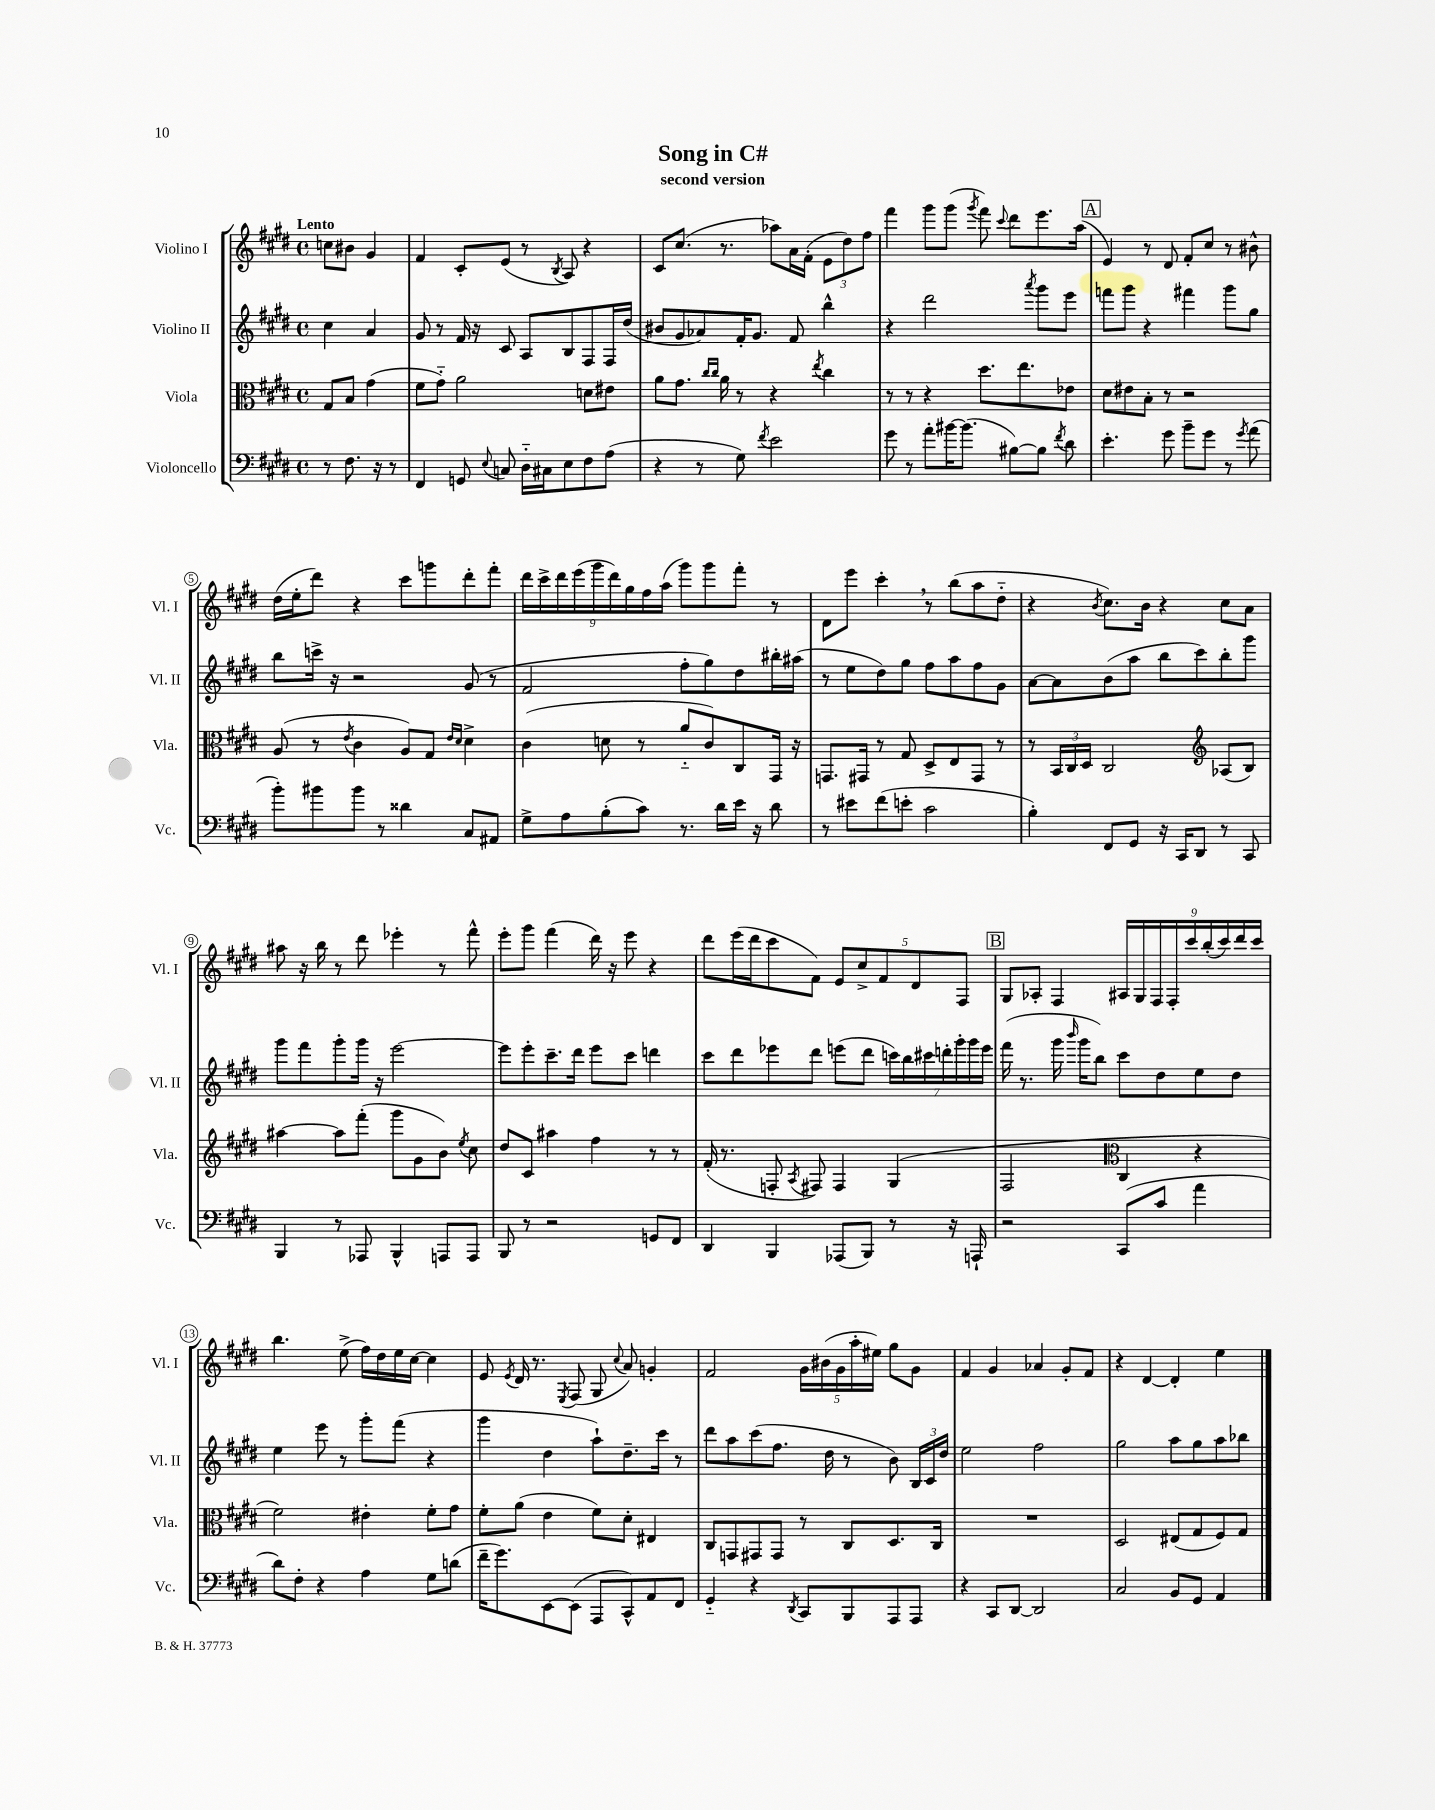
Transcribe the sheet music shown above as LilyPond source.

\header { title = "Song in C#" subtitle = "second version" }
<<
\new StaffGroup <<
\new Staff = "s0" \with { instrumentName = "Violino I" shortInstrumentName = "Vl. I" } {
    \clef treble \key e \major \defaultTimeSignature \time 4/4 \partial 2 \tempo "Lento"
    \autoBeamOff c''8[ bis'8] gis'4 |
    fis'4 cis'8[-. e'8]( r8 \acciaccatura { b8 } a8) r4 |
    cis'8[ cis''8.]( r8. aes''8[) a'16 fis'16]-.( \tuplet 3/2 { e'8[ dis''8) fis''8] } |
    fis'''4 gis'''8[ gis'''8]( \acciaccatura { gis'''8 } fis'''8) \appoggiatura { cis'''8 } dis'''8[ e'''8. a''16]( |
    \mark \markup { \box "A" } e'4) r8 dis'8 fis'8[-. cis''8] r8 bis'8-^ |
    dis''16[( e''16-. dis'''8]) r4 cis'''8[ g'''8 dis'''8-. fis'''8]-. |
    \tuplet 9/8 { dis'''16[ cis'''16-> dis'''16 e'''16( gis'''16 dis'''16) gis''16 fis''16 a''16]( } gis'''8[) gis'''8 fis'''8]-. r8 |
    dis'8[ e'''8] cis'''4-. \breathe r8 b''8[( a''8 dis''8]-_ |
    r4 \acciaccatura { b'8 } cis''8.[) b'16] r4 cis''8[ a'8] |
    ais''8 r16 b''16 r8 dis'''8 ees'''4-. r8 fis'''8-^ |
    e'''8[-. gis'''8] fis'''4( dis'''16) r16 e'''8 r4 |
    dis'''8[ e'''16( dis'''16 cis'''8 fis'8]) \tuplet 5/4 { e'8[ cis''8-> fis'8 dis'8 fis8] } |
    \mark \markup { \box "B" } gis8[ aes8]-. fis4 \tuplet 9/8 { ais16[ gis16 fis16 fis16-. cis'''16 b''16-.( cis'''16) dis'''16 cis'''16] } |
    b''4. e''8->( fis''16[) dis''16 e''16 cis''16]~ cis''4 |
    e'8 \acciaccatura { e'8 } dis'16 r8. \acciaccatura { e8 } fis8( gis8 \appoggiatura { cis''8 } a'8) g'4-. |
    fis'2 \tuplet 5/4 { gis'16[ bis'16( gis'16 a''16-. eis''16]) } gis''8[ gis'8] |
    fis'4 gis'4 aes'4 gis'8[-. fis'8] |
    r4 dis'4~ dis'4-. e''4 \bar "|." |
}
\new Staff = "s1" \with { instrumentName = "Violino II" shortInstrumentName = "Vl. II" } {
    \clef treble \key e \major \defaultTimeSignature \time 4/4 \partial 2
    \autoBeamOff cis''4 a'4 |
    gis'8 r8 fis'16 r16 cis'8 a8[ b8 fis8 fis16 dis''16]( |
    bis'8[ gis'8 aes'8) fis'16-. gis'8.] fis'8 b''4-^ |
    r4 dis'''2 \acciaccatura { a'''8 } gis'''8[ e'''8] |
    \mark \markup { \box "A" } f'''8[ gis'''8] r4 fis'''4 gis'''8[ gis''8] |
    b''8[ c'''16]-> r16 r2 gis'8( r8 |
    fis'2 fis''8[-. gis''8) dis''8 bis''16-. ais''16]( |
    r8 e''8[ dis''8) gis''8] fis''8[ a''8 fis''8 gis'8] |
    a'8[~ a'8 b'8( a''8] b''8[ cis'''8) b''8-. gis'''8] |
    gis'''8[ fis'''8 gis'''8-. gis'''16] r16 e'''2~ |
    e'''8[ e'''8-. cis'''8.-- dis'''16] e'''8[ cis'''8] d'''4 |
    cis'''8[ dis'''8 ees'''8 dis'''8] e'''8[( dis'''8] \tuplet 7/4 { c'''16[) b''16 cis'''16 d'''16-. gis'''16-. gis'''16 e'''16] } |
    \mark \markup { \box "B" } fis'''16( r8. gis'''16 \grace { b'''16 } gis'''16[ b''8]) cis'''8[ dis''8 e''8 dis''8] |
    e''4 e'''8 r8 gis'''8[-. fis'''8]( r4 |
    gis'''4 dis''4 a''8[-!) dis''8.-- cis'''16] r8 |
    dis'''8[ a''8 cis'''8( fis''8.] dis''16 r8 b'8) \tuplet 3/2 { b16[ cis'16 dis''16] } |
    e''2 fis''2 |
    gis''2 a''8[ gis''8 a''8 bes''8] \bar "|." |
}
\new Staff = "s2" \with { instrumentName = "Viola" shortInstrumentName = "Vla." } {
    \clef alto \key e \major \defaultTimeSignature \time 4/4 \partial 2
    \autoBeamOff gis8[ b8] gis'4( |
    fis'8[ gis'8]-_) a'2 d'8[ eis'8] |
    a'8[ gis'8.] \grace { cis''16[ cis''16] } a'16 r8 r4 \acciaccatura { e''8 } cis''4 |
    r8 r8 r4 dis''8.[ e''8. ees'8] |
    \mark \markup { \box "A" } dis'8[ eis'8 b8]-. r8 r2 |
    a8( r8 \acciaccatura { e'8 } cis'4 a8[) gis8] \grace { e'16[ dis'16] } dis'4-> |
    cis'4( d'8 r8 a'8[-_ cis'8) cis8 gis,16] r16 |
    g,8.[ gis,16] r8 gis8 dis8[-> e8 gis,8] r8 |
    r8 \tuplet 3/2 { b,16[ cis16 dis16] } cis2 \clef treble aes8[( b8]) |
    ais''4~ ais''8[ fis'''8]-.( gis'''8[ gis'8 b'8]) \acciaccatura { e''8 } cis''8 |
    dis''8[ cis'8] ais''4 fis''4 r8 r8 |
    fis'16-.( r8. f8-. \acciaccatura { a8 } fis8) fis4 gis4( |
    \mark \markup { \box "B" } fis2 \clef alto cis4 r4 |
    fis'2) eis'4-. fis'8[-. gis'8] |
    fis'8[-. a'8]( e'4 fis'8[) dis'8]-. eis4 |
    cis8[ g,8 gis,8 gis,8] r8 cis8[ dis8. cis16] |
    R1 |
    dis2 eis8[( gis8 fis8) gis8] \bar "|." |
}
\new Staff = "s3" \with { instrumentName = "Violoncello" shortInstrumentName = "Vc." } {
    \clef bass \key e \major \defaultTimeSignature \time 4/4 \partial 2
    \autoBeamOff r8 fis8. r16 r8 |
    fis,4 g,8 \appoggiatura { e8 } c8 dis16[-_ cis16 e8 fis8 a8]( |
    r4 r8 gis8) \acciaccatura { fis'8 } e'2 |
    gis'8 r8 a'8[-. bis'16~ bis'8.]( bis8[~) bis8] \acciaccatura { fis'8 } dis'8 |
    \mark \markup { \box "A" } e'4.-. gis'8 b'8[-- gis'8] r8 \acciaccatura { gis'8 } a'8( |
    b'8[-.) bis'8 bis'8] r8 disis'4 cis8[ ais,8] |
    gis8[-> a8 b8-.( cis'8]) r8. dis'16[ e'16] r16 dis'8 |
    r8 eis'8[ fis'8( e'8]-. cis'2 |
    b4-.) fis,8[ gis,8] r16 cis,16[ dis,8] r8 cis,8 |
    b,,4 r8 aes,,8 b,,4-^ a,,8[ a,,8] |
    b,,8 r8 r2 g,8[ fis,8] |
    dis,4 b,,4 aes,,8[( b,,8]) r8 r16 a,,16-! |
    \mark \markup { \box "B" } r2 cis,8[( cis'8] a'4 |
    dis'8[) fis8]-. r4 a4 gis8[ d'8]( |
    fis'16[-- gis'8.) e,8~ e,8]( a,,8[ cis,8-^) a,8 fis,8] |
    gis,4-_ r4 \acciaccatura { dis,8 } cis,8[ b,,8 a,,8 a,,8] |
    r4 cis,8[ dis,8]~ dis,2 |
    cis2 b,8[ gis,8] a,4 \bar "|." |
}
>>
>>
\layout { \context { \Score \override BarNumber.stencil = #(make-stencil-circler 0.1 0.3 ly:text-interface::print) } }
